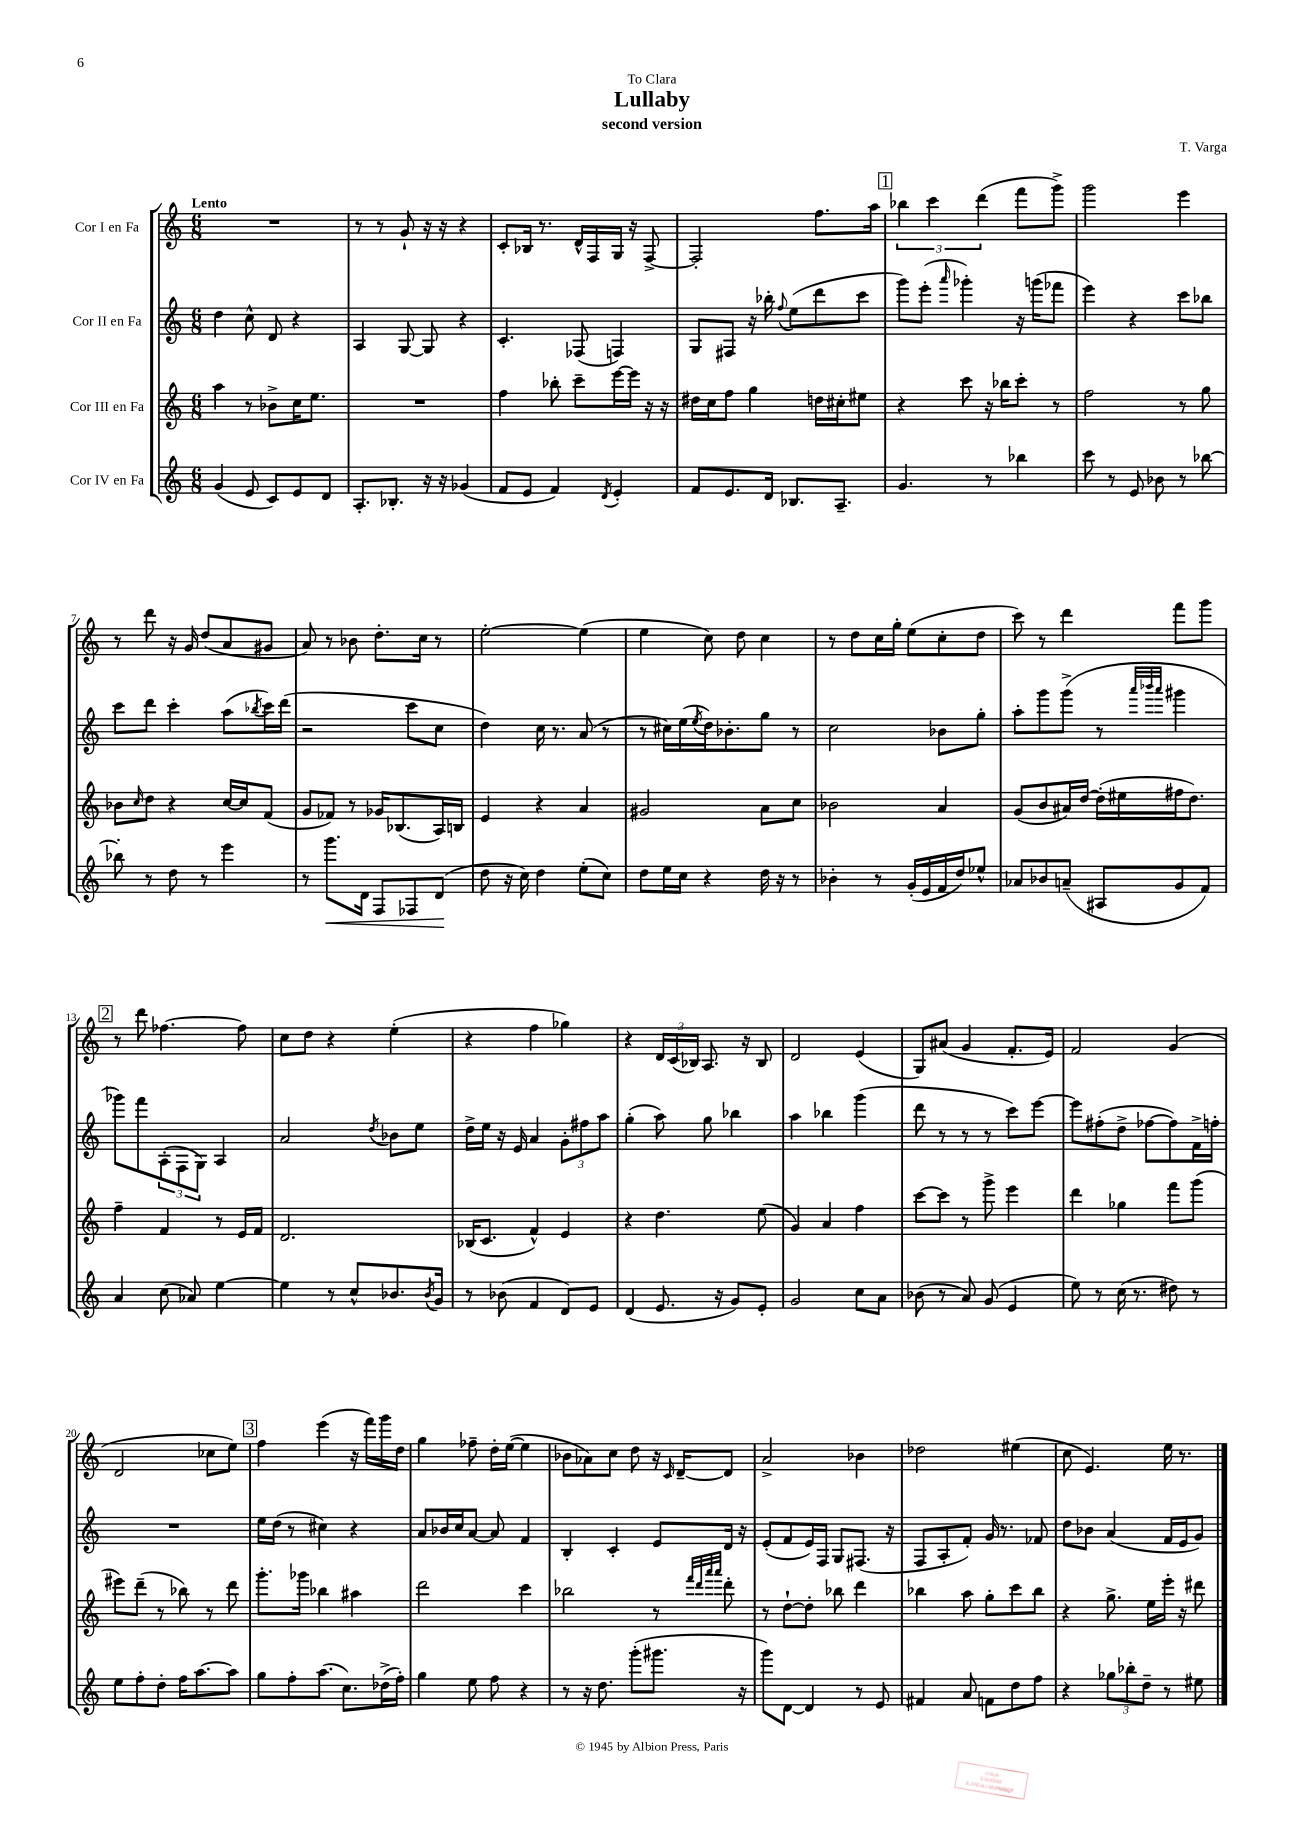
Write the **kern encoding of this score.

**kern	**kern	**kern	**kern
*staff4	*staff3	*staff2	*staff1
*clefG2	*clefG2	*clefG2	*clefG2
*k[]	*k[]	*k[]	*k[]
*M6/8	*M6/8	*M6/8	*M6/8
(4g/	4aa\	4dd\	2.r
8e/	8r	8cc^^\	.
8c/L)	8b-^\L	8d/	.
8e/	16cc\K	4r	.
.	8.ee\J	.	.
8d/J	.	.	.
=	=	=	=
8.A'/L	2.r	4A/	8r
.	.	.	8r
8.B-'/J	.	.	.
.	.	[8G/	8g`/
16r	.	8G/]	16r
16r	.	.	16r
(4g-/	.	4r	4r
=	=	=	=
8f/L	4ff\	4.c'/	8c'/L
8e/J	.	.	16B-/Jk
.	.	.	8.r
4f/)	8bb-'\	.	.
.	8ccc~\L	(8F-/	16d^^/LL
.	.	.	16F/
8qd/	.	.	.
4e'/	[16eee\L	4F/)	16G/JJ
.	16eee\]JJ	.	16r
.	16r	.	[8F^/
.	16r	.	.
=	=	=	=
8f/L	16dd#\LL	8G/L	2F'/]
.	16cc\J	.	.
8.e/	8ff\J	8F#/J	.
.	4gg\	16r	.
16d/Jk	.	16bb-'\	.
.	.	8qqff/	.
8.B-/L	.	(8ee\L	.
.	16dd\LL	8ddd\	8.ff\L
8.A~/J	16cc#'\J	.	.
.	8ee#\J	8ccc\J	.
.	.	.	16aa\Jk
=	=	=	=
4.g/	4r	8ggg\L)	6bb-\
.	.	(8eee'\J	.
.	.	.	6ccc\
.	.	16qqaaa/	.
.	8ccc\	4ggg-'\)	.
.	.	.	(6ddd\
8r	16r	.	.
.	16bb-\LK	.	.
4bb-\	8ccc'\J	16r	8fff\L
.	.	(16ggg\LK	.
.	8r	8fff-\J	8ggg^\J)
=	=	=	=
8ccc\	2ff\	4eee\)	2ggg\
8r	.	.	.
8e/	.	4r	.
8b-\	.	.	.
8r	8r	8ccc\L	4eee\
[8bb-\	8gg\	8bb-\J	.
=	=	=	=
8bb-'\]	8b-\L	8ccc\L	8r
.	16qqcc/	.	.
8r	8dd\J	8ddd\J	8ddd\
8dd\	4r	4ccc'\	16r
.	.	.	16g/
8r	.	.	(8dd/L
4eee\	[16cc/LL	(8aa\L	8a/
.	16cc/]J	.	.
.	.	8qbb-/	.
.	(8f/J	16ccc\L)	8g#/J
.	.	(16ddd\JJ	.
=	=	=	=
8r	8g/L	2r	8a/)
8.ggg\L	8f-/J)	.	8r
.	8r	.	8b-\
16d\Jk	.	.	.
8F/L	16g-/LK	.	8.dd'\L
.	(8.B-/	.	.
8F-/	.	8ccc\L	.
.	.	.	16cc\Jk
(8d/J	16A/L)	8cc\J	8r
.	16B/JJ	.	.
=	=	=	=
8dd\	4e/	4dd\)	[2ee'\
16r	.	.	.
16cc\)	.	.	.
4dd\	4r	16cc\	.
.	.	8.r	.
(8ee'\L	4a/	(8a/	(4ee\]
8cc\J)	.	8r	.
=	=	=	=
8dd\L	2g#/	8r	4ee\
16ee\L	.	16cc#\LL)	.
16cc\JJ	.	(16ee\	.
.	.	8qee/	.
4r	.	16dd\J)	8cc\)
.	.	8.b-'\	.
.	.	.	8dd\
16dd\	8a\L	8gg\J	4cc\
16r	.	.	.
8r	8cc\J	8r	.
=	=	=	=
4b-'\	2b-\	2cc\	8r
.	.	.	8dd\L
8r	.	.	16cc\L
.	.	.	16gg'\JJ
(16g'/LL	.	.	(8ee\L
16e/	.	.	.
16f/	4a/	8b-\L	8cc'\
16dd/J)	.	.	.
8ee-^^/J	.	8gg'\J	8dd\J
=	=	=	=
8a-/L	(8g/L	8aa'\L	8ccc\)
8b-/	8b/	8ggg\	8r
(8a~/J	16a#/L)	(8ggg^\J	4ddd\
.	[16dd/JJ	.	.
8A#/L	(16dd'\]LL	8r	.
.	16ee#\	.	.
.	.	32qqaaa/LLL	.
.	.	32qqbbb-/	.
.	.	32qqaaa/JJJ	.
8g/	16ff#\J	4ggg#\	8fff\L
.	8.dd\J)	.	.
8f/J)	.	.	8ggg\J
=	=	=	=
4a/	4ff~\	8ggg-\L)	8r
.	.	8fff\	8ddd\
(8cc\	4f/	(12A'\	[4.ff-\
.	.	12F\	.
8a-/)	.	.	.
.	.	12G\J)	.
[4ee\	8r	4A/	.
.	16e/LL	.	8ff-\]
.	16f/JJ	.	.
=	=	=	=
4ee\]	2.d/	2a/	8cc\L
.	.	.	8dd\J
8r	.	.	4r
8cc^^/L	.	.	.
.	.	8qdd/	.
8.b-/	.	8b-\L	(4ee'\
.	.	8ee\J	.
8qb-/	.	.	.
16g/Jk	.	.	.
=	=	=	=
8r	(16B-/LK	16dd^\LL	4r
.	8.c/J	16ee\JJ	.
(8b-\	.	16r	.
.	.	16e/	.
4f/	4f^^/)	4a/	4ff\
8d/L)	4e/	12g'\L	4gg-\)
.	.	12ff#\	.
8e/J	.	.	.
.	.	12aa\J	.
=	=	=	=
(4d/	4r	(4gg'\	4r
8.e/	4.dd\	8aa\)	24d/LL
.	.	.	(24c/
.	.	.	24B-/JJ)
.	.	8gg\	8.A/
16r	.	.	.
8g/L)	.	4bb-\	.
.	.	.	16r
8e'/J	(8ee\	.	8B-/
=	=	=	=
2g/	4g/)	4aa\	2d/
.	4a/	4bb-\	.
8cc\L	4ff\	(4ggg\	(4e/
8a\J	.	.	.
=	=	=	=
(8b-\	[8ccc\L	8ddd\	8G/L)
8r	8ccc\]J	8r	(8a#/J
8a/)	8r	8r	4g/
(8g/	8ggg^\	8r	.
4e/	4eee\	8ccc\L)	8.f'/L
.	.	[8eee\J	.
.	.	.	16e/Jk)
=	=	=	=
8ee\)	4ddd\	8eee\]L	2f/
8r	.	(8ff#'\	.
(16cc\	4gg-\	8dd^\J	.
8.r	.	.	.
.	.	[8ff-\L	.
8dd#\)	8fff\L	8ff-\])	(4g/
8r	(8ggg\J	16f^\L	.
.	.	16ff'\JJ	.
=	=	=	=
8ee\L	8eee#\L)	2.r	2d/
8ff'\	(8ddd~\J	.	.
8dd'\J	8r	.	.
16ff\LK	8bb-\)	.	.
[8.aa\	.	.	.
.	8r	.	8cc-\L
8aa\]J	8ddd\	.	8ee\J)
=	=	=	=
8gg\L	8.ggg'\L	16ee\LL	4ff\
.	.	(16dd\JJ	.
8ff'\	.	8r	.
.	16ggg-\Jk	.	.
(8.aa\J	4bb-\	4cc#\)	(4eee\
8.cc\L)	.	.	.
.	4aa#\	4r	16r
.	.	.	16fff\LL)
(16dd-^\L	.	.	16ggg\
16ff'\JJ)	.	.	16dd\JJ
=	=	=	=
4gg\	2ddd\	8a/L	4gg\
.	.	16b-/L	.
.	.	16cc/J	.
8ee\	.	[8a/J	8ff-~\
8ff\	.	8a/]	16dd'\LL
.	.	.	([16ee\JJ
4r	4ccc\	4f/	4ee\]
=	=	=	=
8r	2bb-\	4B'/	8b-\L
16r	.	.	8a-\)
8.dd\	.	.	.
.	.	4c'/	8cc\J
(8ggg'\L	.	.	8dd\
8.ggg#\J	8r	8e/L	16r
.	.	.	16qqc/
.	.	.	[16d~/LK
.	32qqfff/LLL	.	.
.	32qqddd/	.	.
.	32qqaaa/	.	.
.	32qqaaa/JJJ	.	.
.	8ddd'\	16d/Jk	8d/]J
16r	.	16r	.
=	=	=	=
8ggg\L)	8r	(8e'/L	2a^/
[8d\J	[8dd`\L	8f/	.
4d/]	8dd'\]J	16e/L)	.
.	.	16F/JJ	.
.	8bb-\	8G/L	.
8r	4ddd\	(8.F#/J	4b-\
8e/	.	.	.
.	.	16r	.
=	=	=	=
4f#/	4bb-\	8F/L	2dd-\
.	.	8A'/	.
8a/	8aa\	8f'/J)	.
8f\L	8gg'\L	16g/	.
.	.	8.r	.
8dd\	8ccc\	.	(4ee#\
8ff\J	8bb-\J	8f-/	.
=	=	=	=
4r	4r	8dd\L	8cc\
.	.	8b-\J	4.e/)
12gg-\L	8.gg^\	(4a/	.
12bb-'\	.	.	.
12dd~\J	.	.	.
.	16ee\LL	.	.
8r	16eee'\JJ	16f/LL	16ee\
.	16r	16e/J	8.r
8ee#\	8ddd#\	8g/J)	.
==	==	==	==
*-	*-	*-	*-
